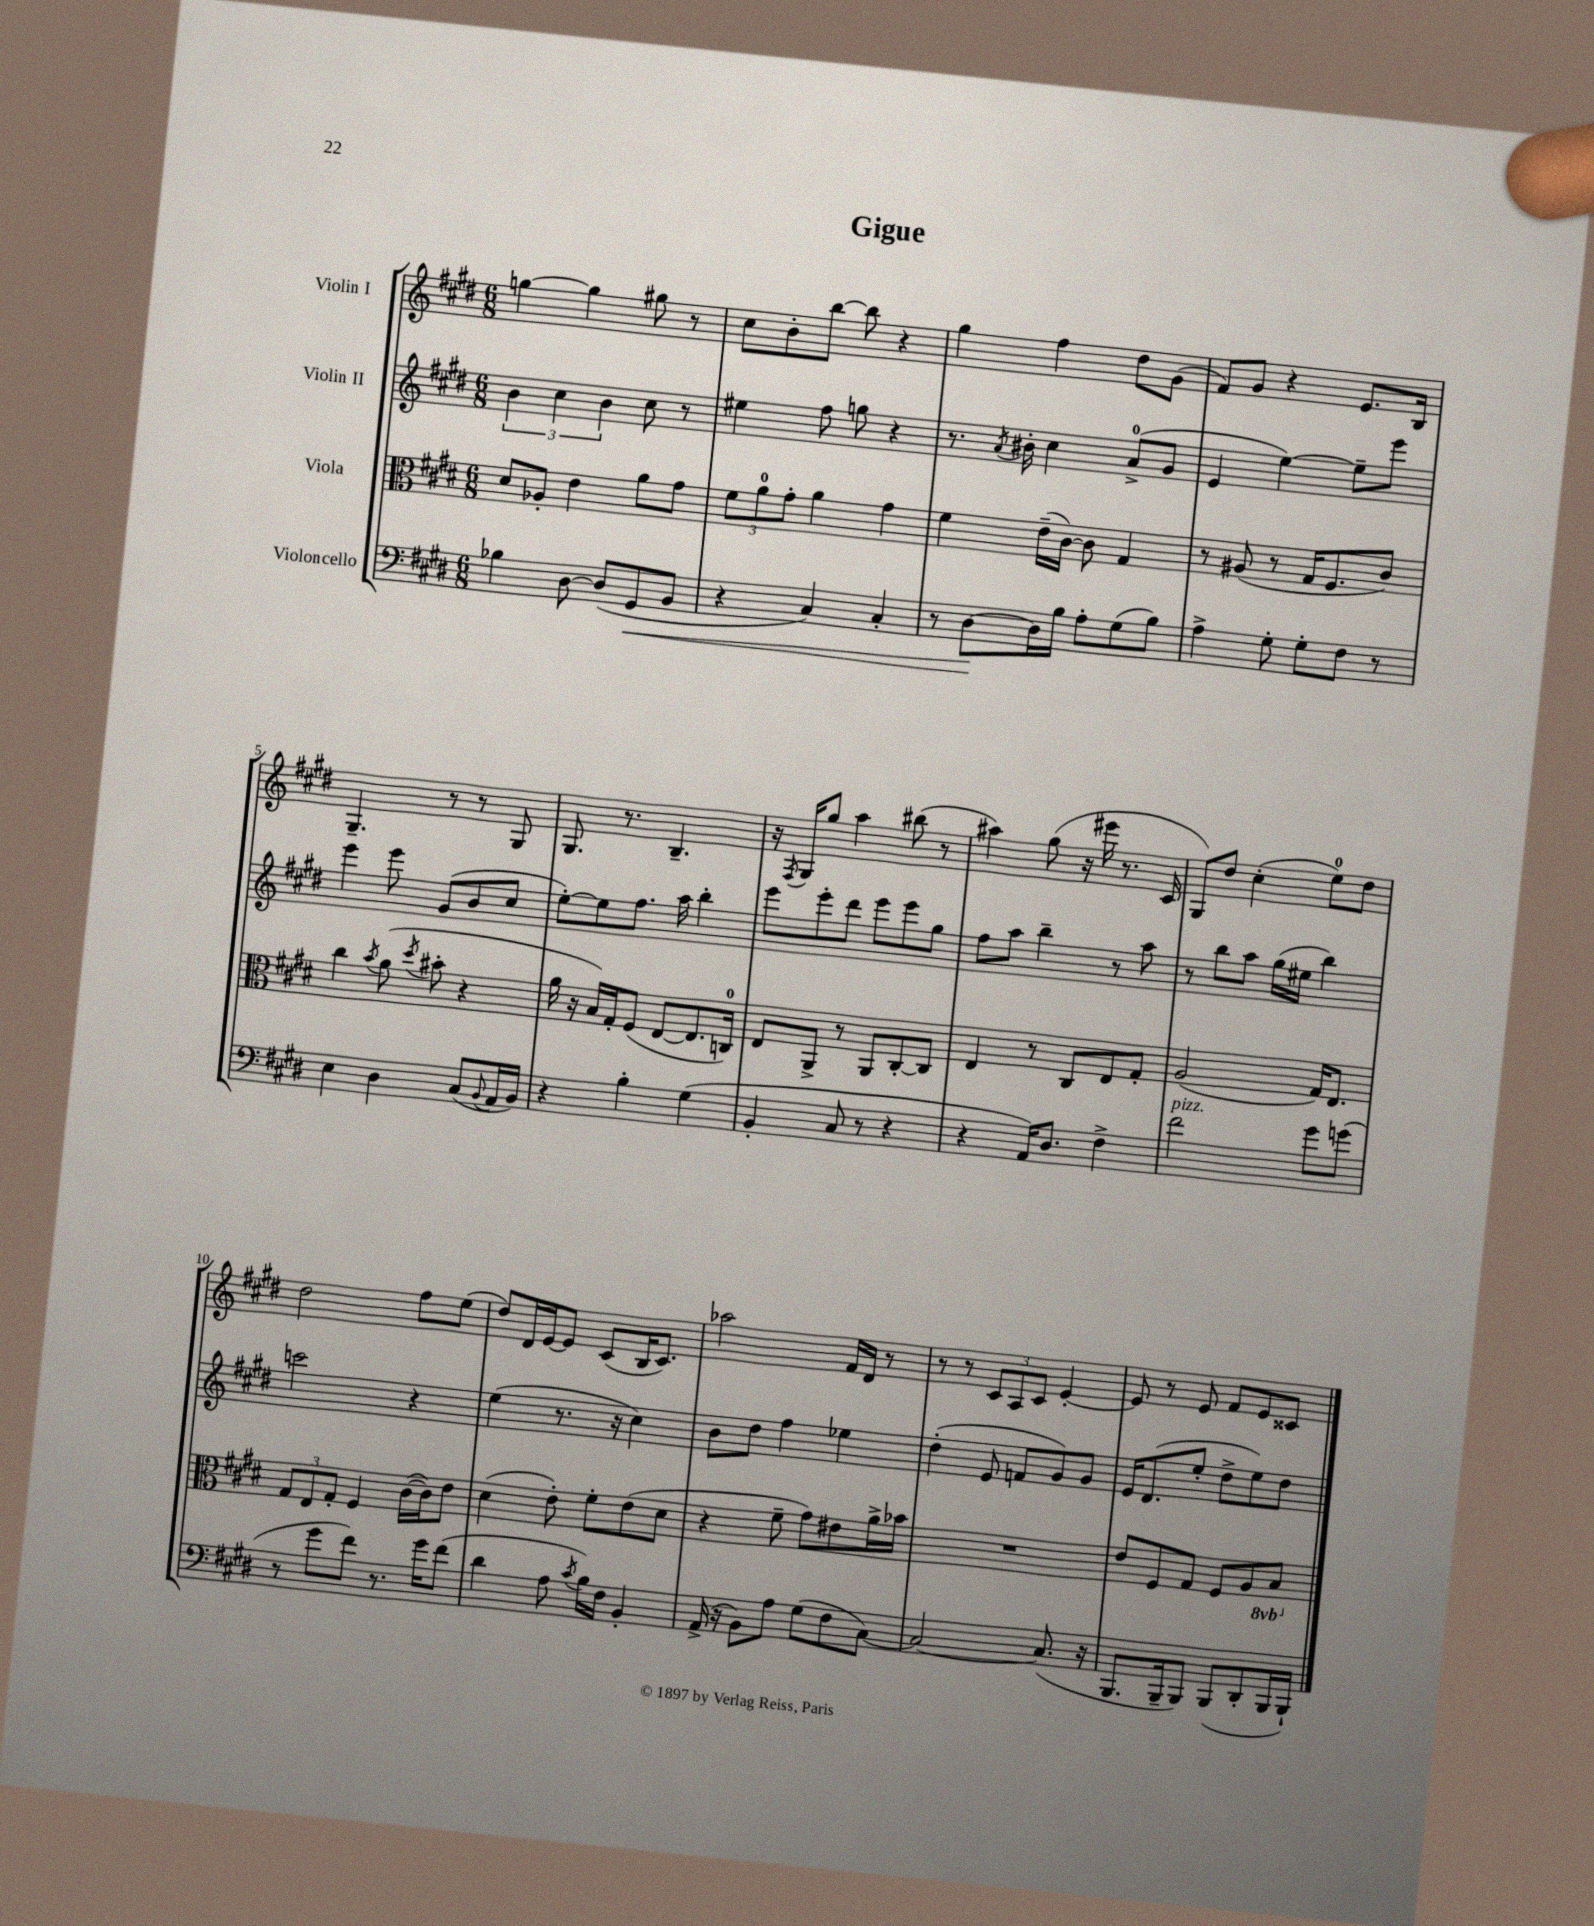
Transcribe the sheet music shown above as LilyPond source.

\header { title = "Gigue" }
<<
\new StaffGroup <<
\new Staff = "s0" \with { instrumentName = "Violin I" } {
    \clef treble \key e \major \numericTimeSignature \time 6/8
    g''4~ g''4 gis''8 r8 |
    cis''8 b'8-. b''8~ b''8 r4 |
    gis''4 fis''4 dis''8 gis'8( |
    fis'8) gis'8 r4 e'8. b16 |
    gis4.-- r8 r8 gis8 |
    gis8. r8. b4.-- |
    r16 \acciaccatura { fis8 } gis16 gis''8 a''4 bis''8( r8 |
    ais''4) gis''8( r16 eis'''16 r8. cis'16 |
    gis8) dis''8 cis''4-.( e''8-0) dis''8 |
    dis''2 fis''8 e''8( |
    dis''8) dis'16 e'16~ e'8 cis'8( b16 cis'8.) |
    aes''2 fis'16 dis'16 r8 |
    r8 r8 \tuplet 3/2 { cis'8 a8 cis'8 } e'4~-. |
    e'8 r8 e'8 fis'8 e'8 cisis'8 \bar "|." |
}
\new Staff = "s1" \with { instrumentName = "Violin II" } {
    \clef treble \key e \major \numericTimeSignature \time 6/8
    \tuplet 3/2 { b'4 cis''4 b'4 } cis''8 r8 |
    eis''4 fis''8 g''8 r4 |
    r8. \acciaccatura { a'8 } bis'16-. cis''4 a'8-0->( gis'8 |
    e'4 e''4~) e''8-- e'''8 |
    e'''4 e'''8 gis'8( b'8 cis''8 |
    e''8~-.) e''8 fis''8. a''16 b''4-. |
    e'''8 e'''8-. dis'''8 e'''8 e'''8 gis''8 |
    fis''8 a''8 b''4-- r8 a''8 |
    r8 b''8 a''8 gis''16( eis''16 b''4) |
    c'''2 r4 |
    e''4( r8. r16 cis''4) |
    b'8 dis''8 fis''4 ees''4 |
    dis''4-.( e'8 f'8 gis'8) gis'8 |
    e'16 dis'8.( e''8-. dis''8-> e''8) dis''8 \bar "|." |
}
\new Staff = "s2" \with { instrumentName = "Viola" } {
    \clef alto \key e \major \numericTimeSignature \time 6/8 \set Staff.ottavationMarkups = #ottavation-simple-ordinals
    dis'8 aes8-. e'4 a'8 gis'8 |
    \tuplet 3/2 { fis'8 a'8-0 gis'8-. } a'4 gis'4 |
    fis'4 e'16--( cis'16~) cis'8 gis4 |
    r8 ais8( r8 gis16 fis8. cis'8) |
    cis''4 \acciaccatura { b'8 } a'8( \acciaccatura { dis''8 } bis'8-. r4 |
    a'16 r16 b16) gis16-. fis8( e8~ e8. c16-0) |
    e8 a,8-> r8 a,8 cis8~-. cis8 |
    e4 r8 cis8 e8 gis8-. |
    a2( gis16) e8. |
    \tuplet 3/2 { gis8 e8 gis8-. } fis4 cis'16~( cis'16) e'8 |
    dis'4( e'8-.) fis'8-. e'8( dis'8 |
    r4 fis'8-- gis'8) eis'8 a'16-> bes'16 |
    R2. |
    e'8 fis8 gis8 fis8 a8 \ottava #-1 b,8 \ottava #0 \bar "|." |
}
\new Staff = "s3" \with { instrumentName = "Violoncello" } {
    \clef bass \key e \major \numericTimeSignature \time 6/8
    bes4 dis8~ dis8( gis,8\< b,8 |
    r4 cis4) cis4-. |
    r8 dis8~\! dis16 b16 a8-. gis8( b8) |
    a4-> gis8-. gis8-. fis8 r8 |
    e4 dis4 cis8( \appoggiatura { b,8 } a,16 b,16) |
    r4 b4-. gis4( |
    b,4-. cis8 r8 r4 |
    r4 a,16) dis8. fis4-> |
    fis'2^\markup { \italic "pizz." } gis'8 g'8( |
    r8 gis'8 fis'8) r8. gis'16 fis'8( |
    dis'4 a8 \acciaccatura { cis'8 } b16) fis16 b,4-. |
    a,16->( r16 b,8) a8 gis8( fis8 cis8~) |
    cis2~ cis8.( r16 |
    b,,8. b,,16-- b,,8) b,,8( dis,8-. b,,16 b,,16-!) \bar "|." |
}
>>
>>
